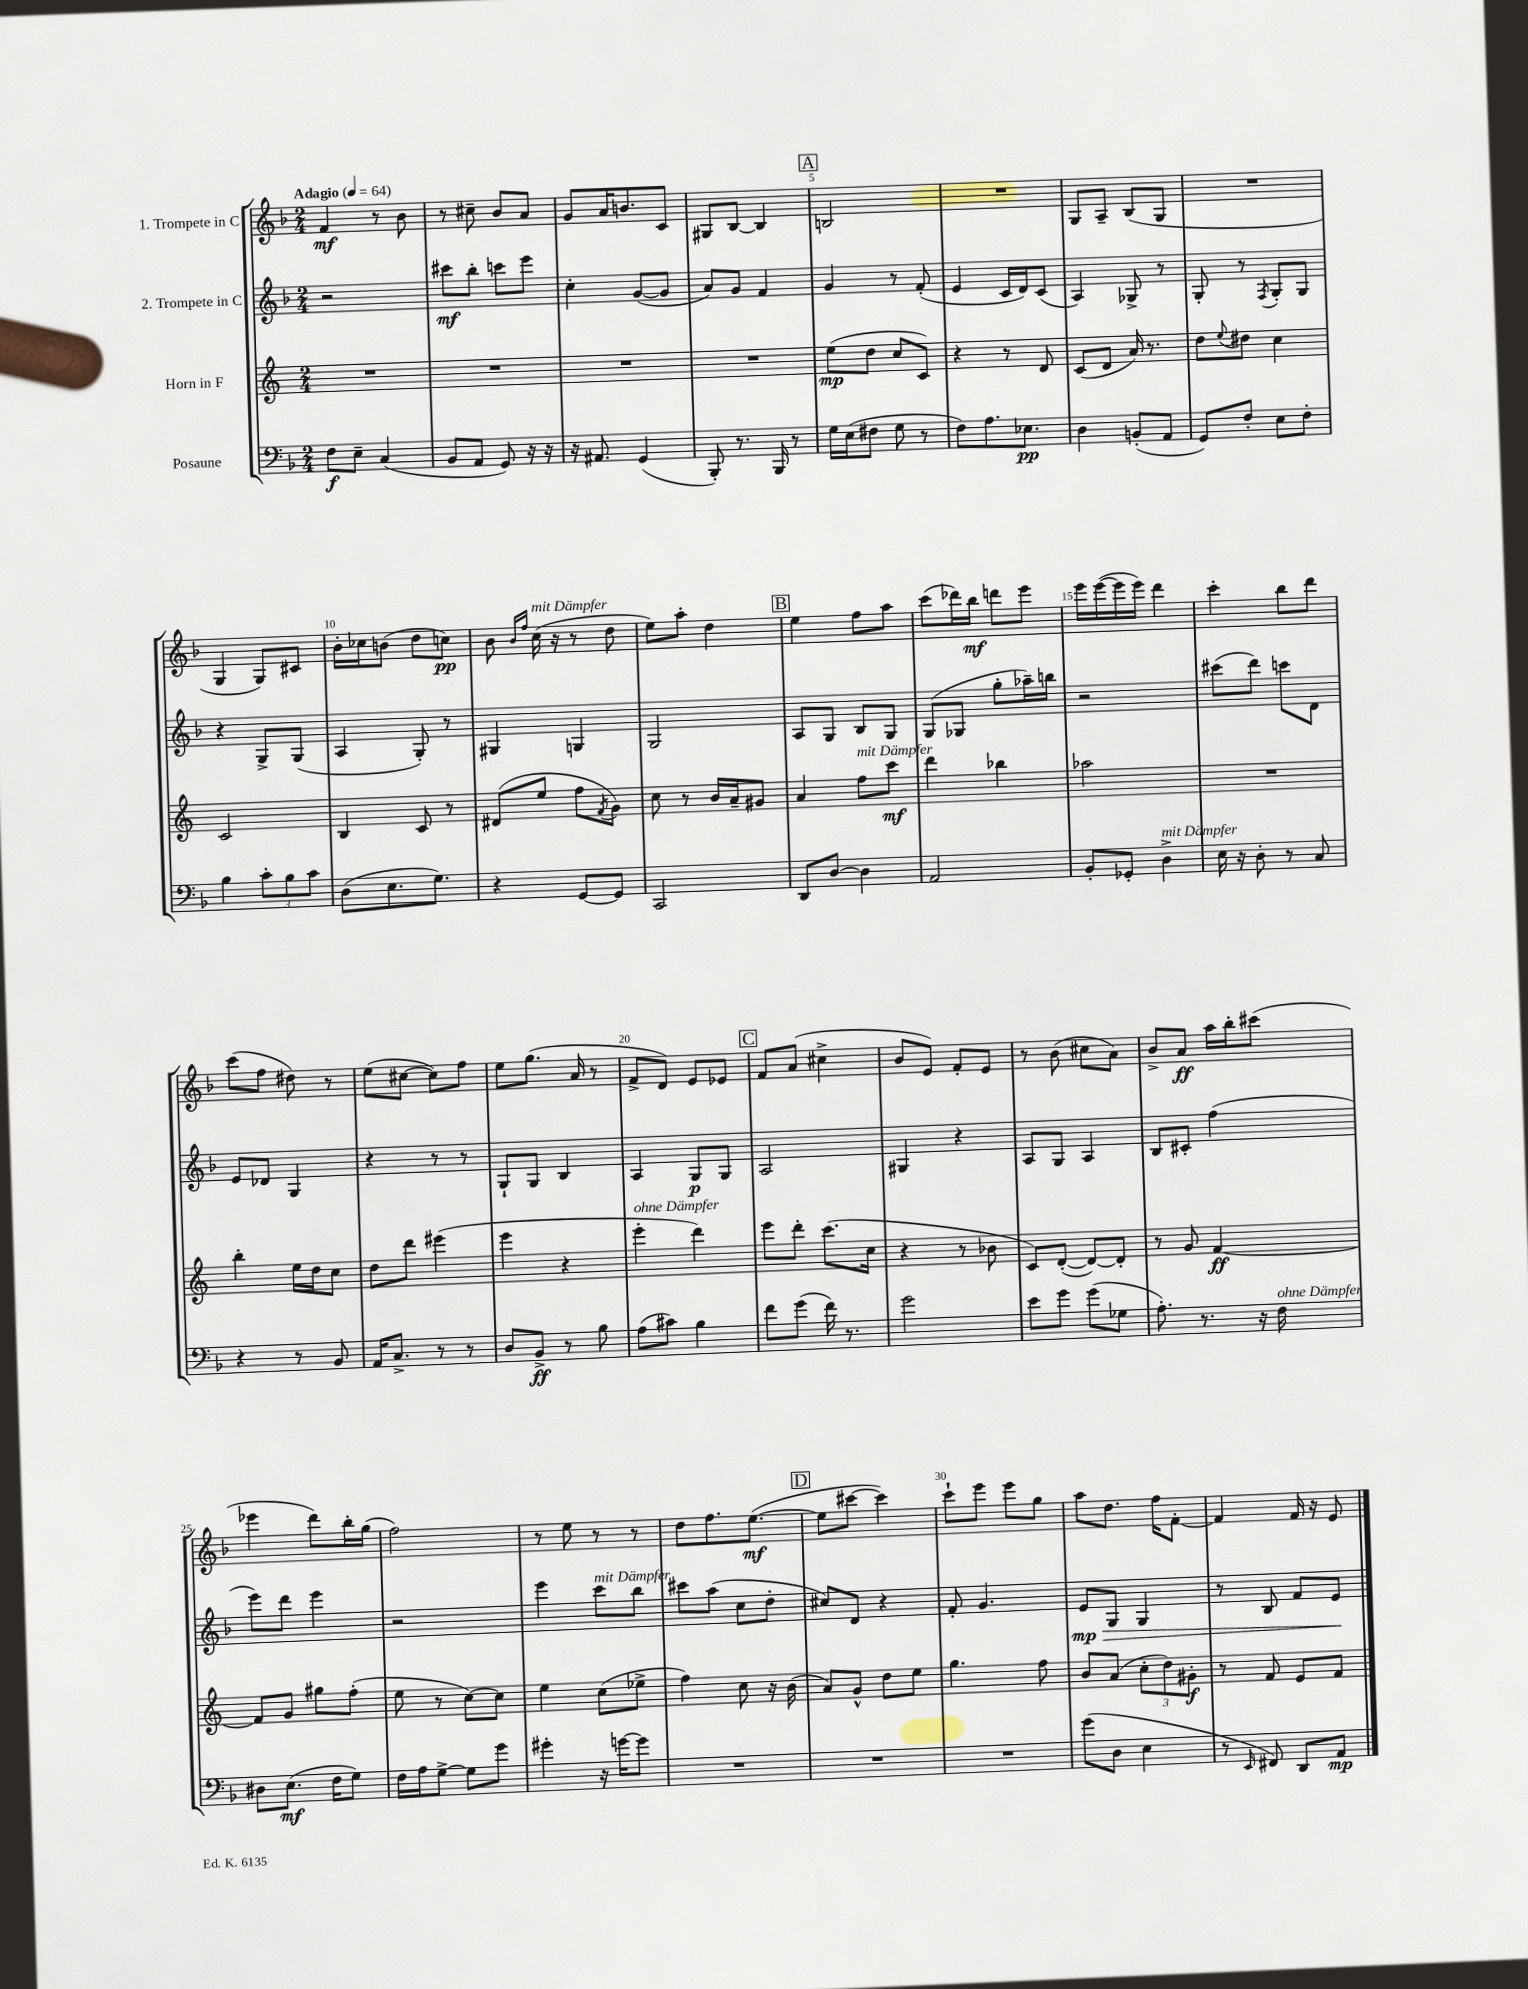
<<
\new StaffGroup <<
\new Staff = "s0" \with { instrumentName = "1. Trompete in C" } {
    \clef treble \key f \major \numericTimeSignature \time 2/4 \tempo "Adagio" 4 = 64
    f'4\mf r8 bes'8 |
    r8 cis''8-- bes'8 a'8 |
    g'8 a'16 b'8. c'8 |
    gis8 bes8~ bes4 |
    \mark \markup { \box "A" } b2 |
    R2 |
    g8 a8-- bes8( g8 |
    R2 |
    g4 g8) cis'8 |
    bes'16-. ces''16 b'8( d''8 c''8\pp) |
    bes'8 \grace { bes'16 f''16 } c''16^\markup { \italic "mit Dämpfer" }( r16 r8 d''8 |
    e''8) a''8-. d''4 |
    \mark \markup { \box "B" } e''4 f''8 a''8 |
    c'''8( des'''16) bes''16\mf d'''8 e'''8 |
    e'''16 e'''16~( e'''16 e'''16) d'''4 |
    c'''4-. bes''8 d'''8 |
    c'''8( f''8 dis''8) r8 |
    e''8( cis''8~ cis''8) f''8 |
    e''8 g''8.( a'16 r8 |
    f'8-> d'8) e'8 ees'8 |
    \mark \markup { \box "C" } f'8 a'8( cis''4-> |
    bes'8 e'8) f'8-. e'8 |
    r8 bes'8( cis''8 a'8) |
    bes'8-> a'8\ff a''16 bes''16-. cis'''8( |
    ees'''4 d'''8) bes''16-. g''16( |
    f''2) |
    r8 e''8 r8 r8 |
    d''8 f''8. e''8.~\mf( |
    \mark \markup { \box "D" } e''8 cis'''8~ cis'''4) |
    c'''8-! e'''8 e'''8 g''8 |
    a''8 d''8. f''16 f'8~-. |
    f'4 f'16 r16 e'8 \bar "|." |
}
\new Staff = "s1" \with { instrumentName = "2. Trompete in C" } {
    \clef treble \key f \major \numericTimeSignature \time 2/4
    r2 |
    cis'''8\mf bes''8-. c'''8 e'''8 |
    c''4-. g'8~( g'8 |
    a'8) g'8 f'4 |
    \mark \markup { \box "A" } g'4 r8 f'8-.( |
    e'4 c'16 d'16) c'8( |
    a4) ges8-> r8 |
    g8-. r8 \acciaccatura { f8 } g8-. g8 |
    r4 g8-> g8( |
    a4 g8-.) r8 |
    gis4 g4 |
    g2 |
    \mark \markup { \box "B" } a8 g8 bes8 g8 |
    g8( ges8 g''8-. aes''16--) b''16 |
    r2 |
    cis'''8( d'''8) c'''8 d'8 |
    e'8 des'8 g4 |
    r4 r8 r8 |
    g8-! g8 bes4 |
    a4 g8\p g8 |
    \mark \markup { \box "C" } a2 |
    gis4 r4 |
    a8 g8 a4 |
    bes8 cis'8-. f''4( |
    e'''8) d'''8 e'''4 |
    r2 |
    e'''4 c'''8^\markup { \italic "mit Dämpfer" } bes''8 |
    cis'''8 a''8( c''8 d''8-. |
    \mark \markup { \box "D" } cis''8) d'8 r4 |
    f'8-. g'4. |
    e'8\mp\> g8 g4 |
    r8 bes8 f'8 e'8\! \bar "|." |
}
\new Staff = "s2" \with { instrumentName = "Horn in F" } {
    \clef treble \key c \major \numericTimeSignature \time 2/4
    R2 |
    R2 |
    R2 |
    R2 |
    \mark \markup { \box "A" } e''8\mp( d''8 c''8 c'8) |
    r4 r8 d'8 |
    c'8( d'8 a'16) r8. |
    d''8 \appoggiatura { e''8 } dis''8 c''4 |
    c'2 |
    b4 c'8 r8 |
    dis'8( e''8 f''8 \acciaccatura { f'8 } g'8) |
    c''8 r8 b'16 a'16-- gis'8 |
    \mark \markup { \box "B" } a'4 f''8^\markup { \italic "mit Dämpfer" } c'''8\mf |
    d'''4 bes''4 |
    aes''2 |
    R2 |
    b''4-. e''16 d''16 c''8 |
    d''8 d'''8 eis'''4( |
    e'''4 r4 |
    e'''4-.^\markup { \italic "ohne Dämpfer" } d'''4) |
    \mark \markup { \box "C" } e'''8 d'''8-. c'''8.( c''16 |
    r4 r8 bes'8 |
    c'8) d'8~-.( d'8~) d'8-. |
    r8 g'8 f'4~\ff |
    f'8 g'8 gis''8 f''8-.( |
    e''8 r8 c''8~) c''8 |
    e''4 c''8( ees''8-> |
    f''4) c''8 r16 b'16( |
    \mark \markup { \box "D" } a'8) g'8-^ d''8 e''8 |
    g''4. f''8 |
    b'8 a'8( \tuplet 3/2 { c''8-. d''8) gis'8-.\f } |
    r8 f'8 e'8 f'8 \bar "|." |
}
\new Staff = "s3" \with { instrumentName = "Posaune" } {
    \clef bass \key f \major \numericTimeSignature \time 2/4
    f8\f e8-- c4( |
    bes,8 a,8 g,8) r16 r16 |
    r16 ais,8. g,4( |
    bes,,8-.) r8. bes,,16 r8 |
    \mark \markup { \box "A" } g16 e16( fis8 g8 r8 |
    f8) a8. ees8.\pp |
    d4 b,8-.( a,8 |
    g,8) f8-. e8 f8-. |
    bes4 \tuplet 3/2 { c'8-. bes8 c'8 } |
    d8( e8. g8.) |
    r4 g,8~ g,8 |
    c,2 |
    \mark \markup { \box "B" } d,8 d8~ d4 |
    a,2 |
    bes,8-. ges,8-. d4->^\markup { \italic "mit Dämpfer" } |
    e16 r16 d8-. r8 c8 |
    r4 r8 bes,8 |
    a,16 c8.-> r8 r8 |
    d8 bes,8->\ff r8 bes8 |
    a8( cis'8) bes4 |
    \mark \markup { \box "C" } f'8 g'8( f'16) r8. |
    g'2 |
    e'8 g'8 g'8( ges8 |
    a8.-.) r8. r16 f16^\markup { \italic "ohne Dämpfer" } |
    dis8 e8.\mf( f16 g8) |
    f16 a16 g8~-> g8 g'8 |
    gis'4-. r16 g'16~ g'8 |
    R2 |
    \mark \markup { \box "D" } R2 |
    R2 |
    g'8( d8 e4 |
    r8 \grace { e,16 } fis,8) d,8 a,8\mp \bar "|." |
}
>>
>>
\layout { \context { \Score \override BarNumber.break-visibility = ##(#f #t #t) barNumberVisibility = #(every-nth-bar-number-visible 5) } }
